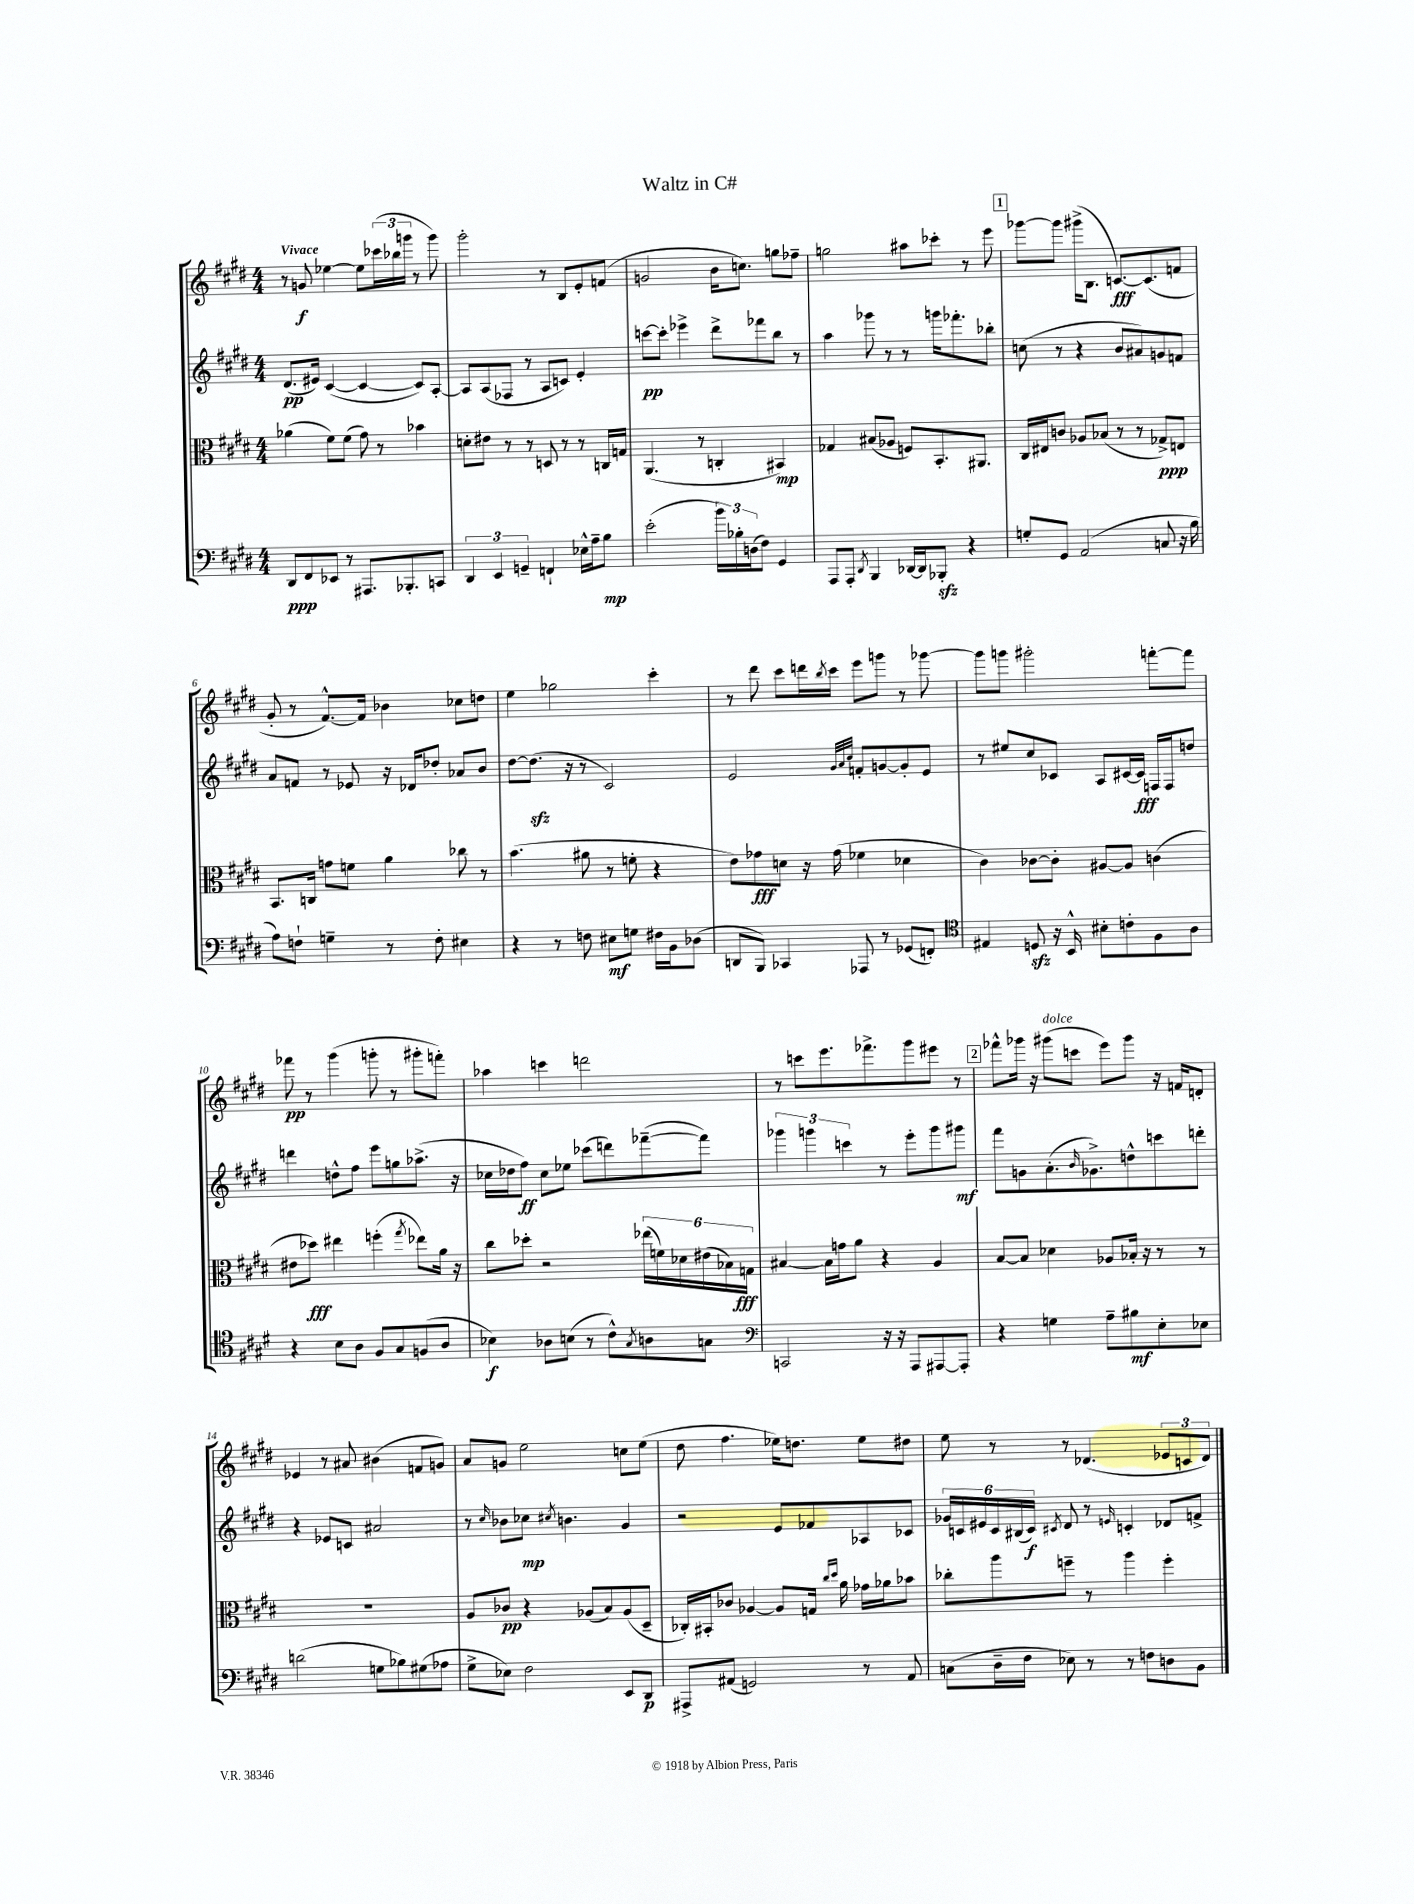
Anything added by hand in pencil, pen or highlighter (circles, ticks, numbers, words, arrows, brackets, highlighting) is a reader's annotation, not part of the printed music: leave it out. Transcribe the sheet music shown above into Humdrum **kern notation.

**kern	**kern	**kern	**kern
*staff4	*staff3	*staff2	*staff1
*clefF4	*clefC3	*clefG2	*clefG2
*k[f#c#g#d#]	*k[f#c#g#d#]	*k[f#c#g#d#]	*k[f#c#g#d#]
*M4/4	*M4/4	*M4/4	*M4/4
8DD#	(4a-	(8.d#	8r
8FF#	.	.	8g
.	.	16e#)	.
8EE-	8f#)	([4c#	[4ee-
8r	(8f#	.	.
8.AAA#	8g#)	4c#_	8ee-]
.	8r	.	(24ccc-
.	.	.	24bb-
8.BBB-'	.	.	.
.	.	.	24ggg
.	4b-	8c#])	8r
8CC	.	[8A'	8ggg)
=	=	=	=
6DD#	8d'	8A]	2ggg#'
.	8e#	(8A	.
6EE	.	.	.
.	8r	8F-	.
6GG~	.	.	.
.	8r	8r	.
4FF`	8D	8A	8r
.	8r	8c)	8B
16E-^^	8r	4e'	8e'
16A~	.	.	.
8B	16C	.	(8f
.	16G	.	.
=	=	=	=
(2e'	(4.AA	[8ccc	2g
.	.	8ccc']	.
.	.	4eee-^	.
.	8r	.	.
24b)	4C'	8ddd#^	16b
24B-'	.	.	.
.	.	.	8.cc)
(24D	.	.	.
8F#)	.	8fff-	.
4GG#	4BB#)	8bb	8gg
.	.	8r	8ff-~
=	=	=	=
8AAA	4G-	4aa	2gg
8AAA'	.	.	.
8qDD#	.	.	.
4BBB	(8B#	8ggg-	.
.	8A-	8r	.
[16DD-	8F)	8r	8aa#
16DD-]	.	.	.
8BBB-'	8.BB'	16ggg	8ccc-'
.	.	8.fff-'	.
4r	.	.	8r
.	8.AA#	.	.
.	.	8bb-'	8eee
=	=	=	=
8G'	16C#	(8cc	[8ggg-
.	16E#	.	.
8GG#	8c	8r	8ggg-]
(2AA	8A-	4r	(16ggg#^
.	.	.	8.B
.	(8B-	.	.
.	8r	8b	[8.c)
.	8r	8a#)	.
.	.	.	(8.c]
8C	8G-^)	8g	.
16r	8E	8f	8f
16B	.	.	.
=	=	=	=
8A)	8.BB	8a	8g#'
8F`	.	8f	8r
.	16C	.	.
4G~	8g	8r	[8.f#^^)
.	8f	8e-	.
.	.	.	16f#]
8r	4a	16r	4b-
.	.	16d-	.
8F'	.	8dd-'	.
4E#	8cc-	8a-	8cc-
.	8r	8b	8dd
=	=	=	=
4r	(4.b	[8dd#	4ee
.	.	(8.dd#]	.
8r	.	.	2gg-
.	.	16r	.
8F	8a#	8r	.
8E#	8r	2c#)	.
8G	8f'	.	.
16F#	4r	.	4ccc#'
16BB	.	.	.
(8D-	.	.	.
=	=	=	=
8DD	8e)	2e	8r
8BBB)	8g-	.	8ddd#
4CC-	8d	.	8ccc#
.	16r	.	16ddd
.	.	.	8qbb
.	(16g-	.	16ccc#
.	.	32qqg#	.
.	.	32qqa	.
.	.	32qqcc#	.
8AAA-	4f-	8f'	8eee
8r	.	[8g	8ggg
(8GG-	4d-	8g']	8r
8FF')	.	8e	[8ggg-
=	=	=	=
*clefC4	*	*	*
4E#	4c#)	8r	8ggg-]
.	.	8ee#	8ggg
8D	[8c-	8cc#	2ggg#'
16r	8c-']	8c-	.
16BB^^	.	.	.
8B#'	[8A#	8A	.
8c'	8A#]	[16c#	.
.	.	16c#]	.
8F#	(4c	16F	[8fff'
.	.	16F	.
8A	.	8dd	8fff]
=	=	=	=
4r	8e#	4ddd	8fff-
.	8dd-)	.	8r
8B	4ee#	8dd^^	(4ggg#
8A	.	8ff#	.
8F#	(4ff'	8eee	8ggg'
8G#	.	8gg	8r
.	8qgg#	.	.
(8F	8ee-)	(8.aa-^	8ggg#'
8A	16a	.	8fff')
.	16r	16r	.
=	=	=	=
4B-)	8cc#	16cc-	4aa-
.	.	16dd-	.
.	8dd-'	8ff#)	.
8A-	2r	8cc-	4ccc
(8B	.	8ee-	.
8r	.	(8ccc-	2ddd
8c#^^)	.	8ddd)	.
8qG#	.	.	.
8A	(24ee-	([8fff-~	.
.	24f)	.	.
.	24d-	.	.
8G	(24e#	8fff-])	.
.	24B-)	.	.
.	24G	.	.
=	=	=	=
*clefF4	*	*	*
2CC	[4B#	6ggg-	8r
.	.	.	8ccc
.	.	6ggg	.
.	16B#]	.	8.eee
.	16g	.	.
.	.	6ccc	.
.	8a	.	.
.	.	.	8.fff-^
16r	4r	8r	.
16r	.	.	.
8AAA	.	8eee'	8ggg#
[8AAA#	4A	8ggg	8eee#
8AAA#']	.	8ggg#	8r
=	=	=	=
4r	[8B	8fff#	8fff-^^
.	8B]	8g	16ggg-
.	.	.	16r
4G	4d-	(8.a'	(8ggg#
.	.	.	8ccc
.	.	16qqb	.
.	.	8.g-^)	.
8A~	8A-	.	8eee)
8B#	16B-'	8dd^^	8ggg#
.	16r	.	.
8E'	8r	8ccc	16r
.	.	.	16f
8E-	8r	8ddd'	8d'
=	=	=	=
(2d	1r	4r	4e-
.	.	8e-	8r
.	.	8c	8a#
8G	.	2a#	(4b#
8B-)	.	.	.
(8G#	.	.	8f
8A-	.	.	8g)
=	=	=	=
8G#^	8A	8r	8a
.	.	16qqcc#	.
8E-)	8c-	8b-	8g
2F#	4r	8cc-	2ee
.	.	8qcc#	.
.	.	4.b	.
.	(8A-	.	.
.	8B)	.	.
8EE	(8A-	4g#	8cc
8DD#	8D#~	.	(8ee
=	=	=	=
8AAA#^	16C-')	2r	8dd#
.	16BB#'	.	.
(8AA#	8c-	.	4.ff#
2GG)	[4A-	.	.
.	8A-]	8e	16ee-)
.	.	.	8.dd
.	16G	8f-	.
.	16qqcc#	.	.
.	16qqdd#	.	.
.	16a	.	.
8r	16g-	8A-	8ee-
.	16a-	.	.
8AA#	8b-	8c-	8dd#
=	=	=	=
(8C	8cc-'	24g-	8ee
.	.	24c	.
.	.	24e#	.
16D#~	8aa	24c	8r
.	.	(24B#	.
16F#	.	.	.
.	.	24c)	.
.	.	8qc#	.
8E-)	8ff~	8d#	8r
8r	8r	8r	(4.d-
.	.	16qqe	.
8r	4aa	4c'	.
8F	.	.	.
8D	4ff'	8d-	12e-
.	.	.	12c
8BB	.	8f^	.
.	.	.	12d-)
==	==	==	==
*-	*-	*-	*-
